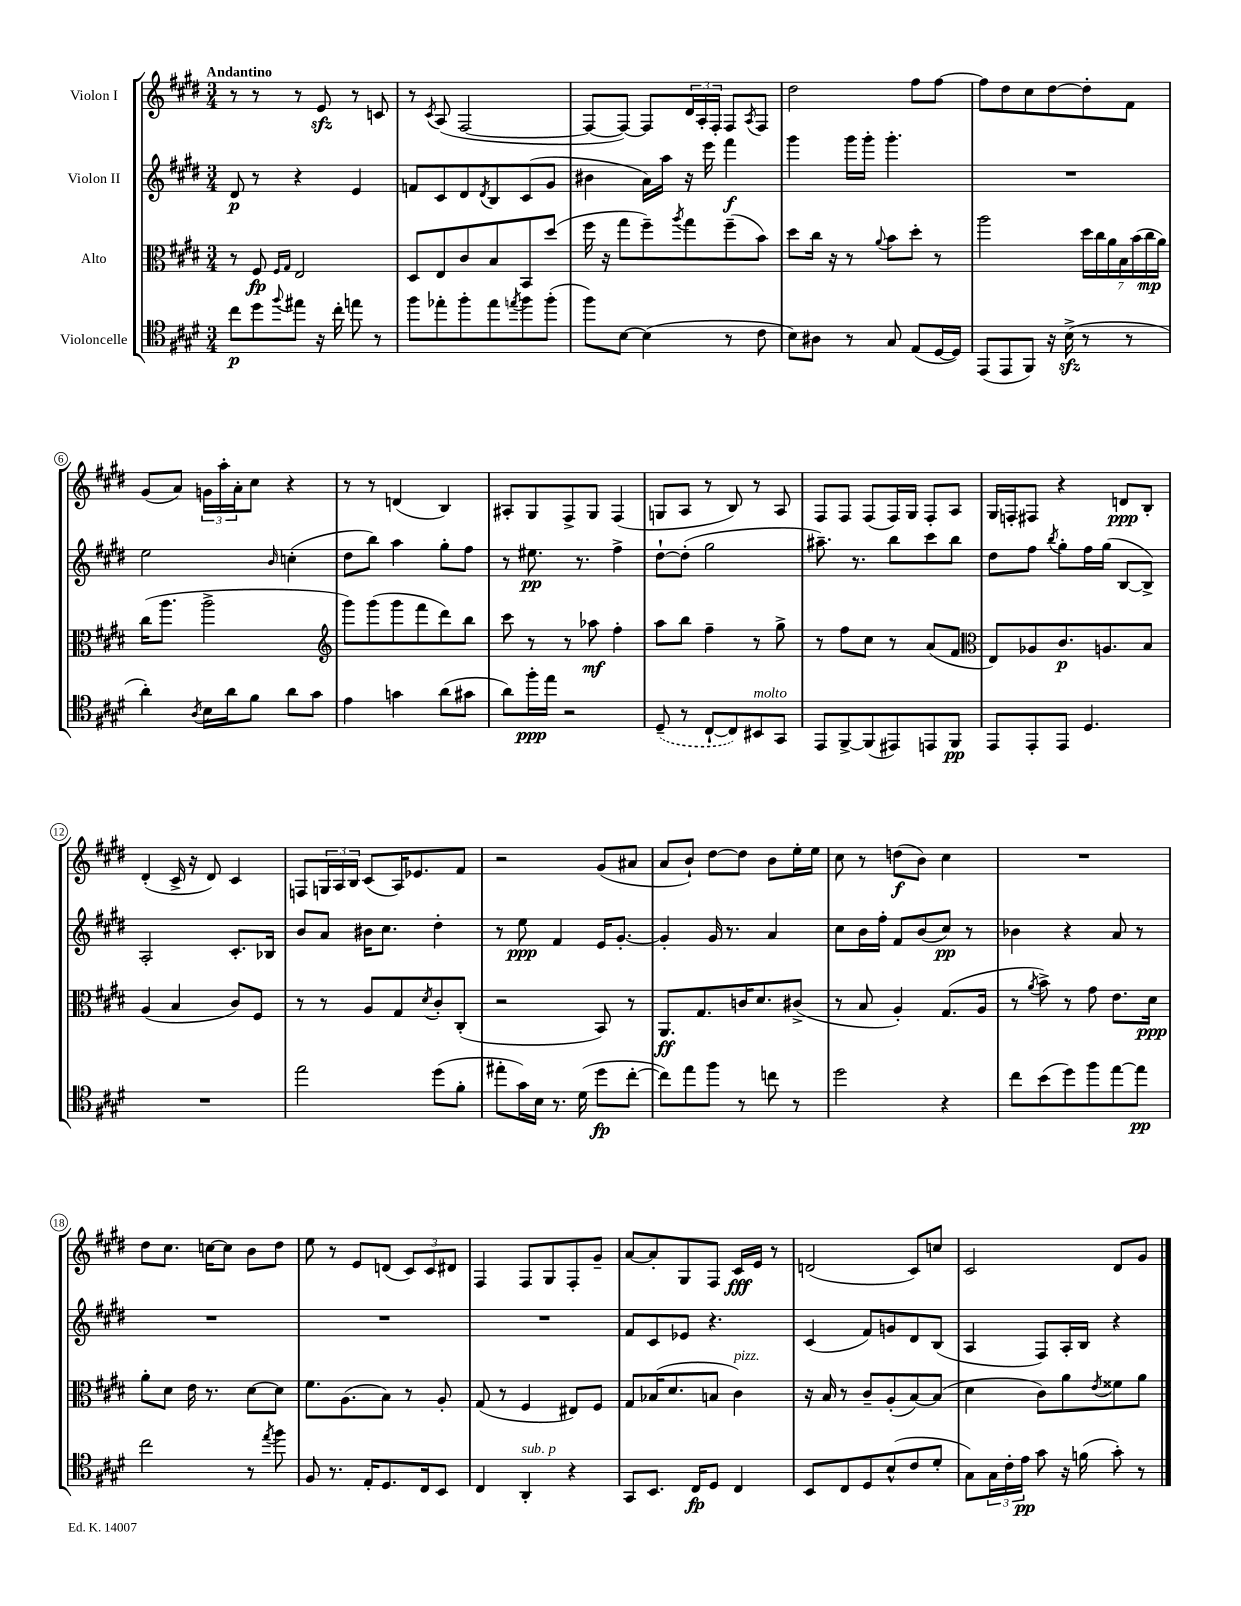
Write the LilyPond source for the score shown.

<<
\new StaffGroup <<
\new Staff = "s0" \with { instrumentName = "Violon I" } {
    \clef treble \key e \major \numericTimeSignature \time 3/4 \tempo "Andantino"
    r8 r8 r8 e'8\sfz r8 c'8 |
    r8 \acciaccatura { cis'8 } a8( fis2~ |
    fis8~ fis8~) fis8 \tuplet 3/2 { dis'16 a16-. fis16-. } fis8 \acciaccatura { a8 } fis8 |
    dis''2 fis''8 fis''8~ |
    fis''8 dis''8 cis''8 dis''8~ dis''8-. fis'8 |
    gis'8( a'8) \tuplet 3/2 { g'16 a''16-. a'16-. } cis''8 r4 |
    r8 r8 d'4( b4) |
    ais8-. gis8 fis8-> gis8 fis4( |
    g8 a8 r8 b8) r8 a8 |
    fis8 fis8 fis8( fis16) gis16 fis8-. a8 |
    gis16 f16-. fis8 r4 d'8\ppp b8-. |
    dis'4-.( cis'16-> r16 dis'8) cis'4 |
    f8 \tuplet 3/2 { g16 a16 b16 } cis'8( a16) ees'8. fis'8 |
    r2 gis'8( ais'8 |
    a'8 b'8-!) dis''8~ dis''8 b'8 e''16-. e''16 |
    cis''8 r8 d''8\f( b'8) cis''4 |
    R2. |
    dis''8 cis''8. c''16~ c''8 b'8 dis''8 |
    e''8 r8 e'8 d'8( \tuplet 3/2 { cis'8) cis'8 dis'8 } |
    fis4 fis8 gis8 fis8-. gis'8-- |
    a'8~ a'8-. gis8 fis8 cis'16\fff e'16 r8 |
    d'2( cis'8) c''8 |
    cis'2 dis'8 gis'8 \bar "|." |
}
\new Staff = "s1" \with { instrumentName = "Violon II" } {
    \clef treble \key e \major \numericTimeSignature \time 3/4
    dis'8\p r8 r4 e'4 |
    f'8 cis'8 dis'8 \acciaccatura { dis'8 } b8 cis'8( gis'8 |
    bis'4 a'16) a''16 r16 e'''16 fis'''4\f |
    gis'''4 gis'''16 gis'''16-. gis'''4.-. |
    R2. |
    e''2 \grace { b'16 } c''4-.( |
    dis''8 b''8) a''4 gis''8-. fis''8 |
    r8 eis''8.\pp r8. fis''4-> |
    dis''8~-! dis''8-.( gis''2 |
    ais''8.--) r8. b''8 cis'''8 b''8 |
    dis''8 fis''8 \acciaccatura { b''8 } gis''8-. fis''16 gis''16( b8~ b8->) |
    a2-. cis'8.-. bes16 |
    b'8 a'8 bis'16 cis''8. dis''4-. |
    r8 e''8\ppp fis'4 e'16 gis'8.~-. |
    gis'4-. gis'16 r8. a'4 |
    cis''8 b'16 fis''16-. fis'8 b'8( cis''8\pp) r8 |
    bes'4 r4 a'8 r8 |
    R2. |
    R2. |
    R2. |
    fis'8 cis'8 ees'8 r4. |
    cis'4( fis'8) g'8 dis'8 b8( |
    a4 fis8) a16-. b16 r4 \bar "|." |
}
\new Staff = "s2" \with { instrumentName = "Alto" } {
    \clef alto \key e \major \numericTimeSignature \time 3/4
    r8 fis8\fp \grace { fis16 gis16 } e2 |
    dis8 e8 cis'8 b8 b,8 dis''8( |
    fis''16 r16 gis''8 fis''8--) \acciaccatura { a''8 } gis''8 fis''8--( b'8) |
    dis''8 cis''16 r16 r8 \appoggiatura { a'8 } b'8 dis''8-. r8 |
    a''2 \tuplet 7/4 { dis''16 cis''16 a'16 b16 b'16( cis''16\mp a'16) } |
    cis''16( a''8. a''2-> |
    \clef treble gis'''8) gis'''8( gis'''8 fis'''8 dis'''8) b''8 |
    cis'''8 r8 r8 aes''8\mf fis''4-. |
    a''8 b''8 fis''4-- r8 gis''8-> |
    r8 fis''8 cis''8 r8 a'8( fis'8 |
    \clef alto e8) aes8 cis'8.\p a8. b8 |
    a4( b4 cis'8) fis8 |
    r8 r8 a8 gis8 \acciaccatura { dis'8 } cis'8-. cis8-.( |
    r2 b,8) r8 |
    a,8.\ff gis8. c'16 dis'8. cis'8->( |
    r8 b8 a4-.) gis8.( a16 |
    r8 \acciaccatura { a'8 } b'8->) r8 gis'8 e'8. dis'16\ppp |
    a'8-. dis'8 e'16 r8. dis'8~ dis'8 |
    fis'8. a8.( b8) r8 a8-. |
    gis8( r8 fis4 eis8) fis8 |
    gis8 bes16( dis'8. b8 cis'4^\markup { \italic "pizz." }) |
    r16 b16 r8 cis'8-- a8-.( b8~) b8( |
    dis'4 cis'8) a'8 \acciaccatura { e'8 } fisis'8 a'8 \bar "|." |
}
\new Staff = "s3" \with { instrumentName = "Violoncelle" } {
    \clef tenor \key e \major \numericTimeSignature \time 3/4
    cis''8\p dis''8 \appoggiatura { fis''8 } eis''8 r16 cis''16-. e''8 r8 |
    fis''8 ees''8-. fis''8-. ees''8 \acciaccatura { e''8 } fis''8 fis''8-.( |
    fis''8) b8~ b4( r8 cis'8 |
    b8) ais8 r8 gis8 e8( dis16~ dis16) |
    e,8( e,8 fis,8) r16 b16->\sfz( r8 r8 |
    a'4-.) \acciaccatura { a8 } b16 a'16 fis'8 a'8 gis'8 |
    e'4 g'4 a'8( gis'8 |
    a'8) fis''16-.\ppp e''16 r2 |
    \once \slurDashed dis8--( r8 cis8~-! cis8) bis,8^\markup { \italic "molto" } gis,8 |
    e,8 fis,8~-> fis,8( eis,8) e,8 fis,8\pp |
    e,8 e,8-. e,8 dis4. |
    R2. |
    e''2 dis''8( fis'8-. |
    eis''8-. gis'16) b16 r8. dis'16( dis''8\fp cis''8~-. |
    cis''8) e''8 fis''8 r8 c''8 r8 |
    dis''2 r4 |
    cis''8 b'8( dis''8) fis''8 e''8~ e''8\pp |
    cis''2 r8 \acciaccatura { e''8 } fis''8 |
    fis8 r8. e16-. dis8. cis16 b,8 |
    cis4 a,4-.^\markup { \italic "sub. p" } r4 |
    gis,8 b,8. cis16\fp dis8 cis4 |
    b,8 cis8 dis8 b8-^( cis'8 dis'8-. |
    gis8) \tuplet 3/2 { gis16 cis'16-. e'16\pp } gis'8 r16 f'16( gis'8-.) r8 \bar "|." |
}
>>
>>
\layout { \context { \Score \override BarNumber.stencil = #(make-stencil-circler 0.1 0.3 ly:text-interface::print) } }
